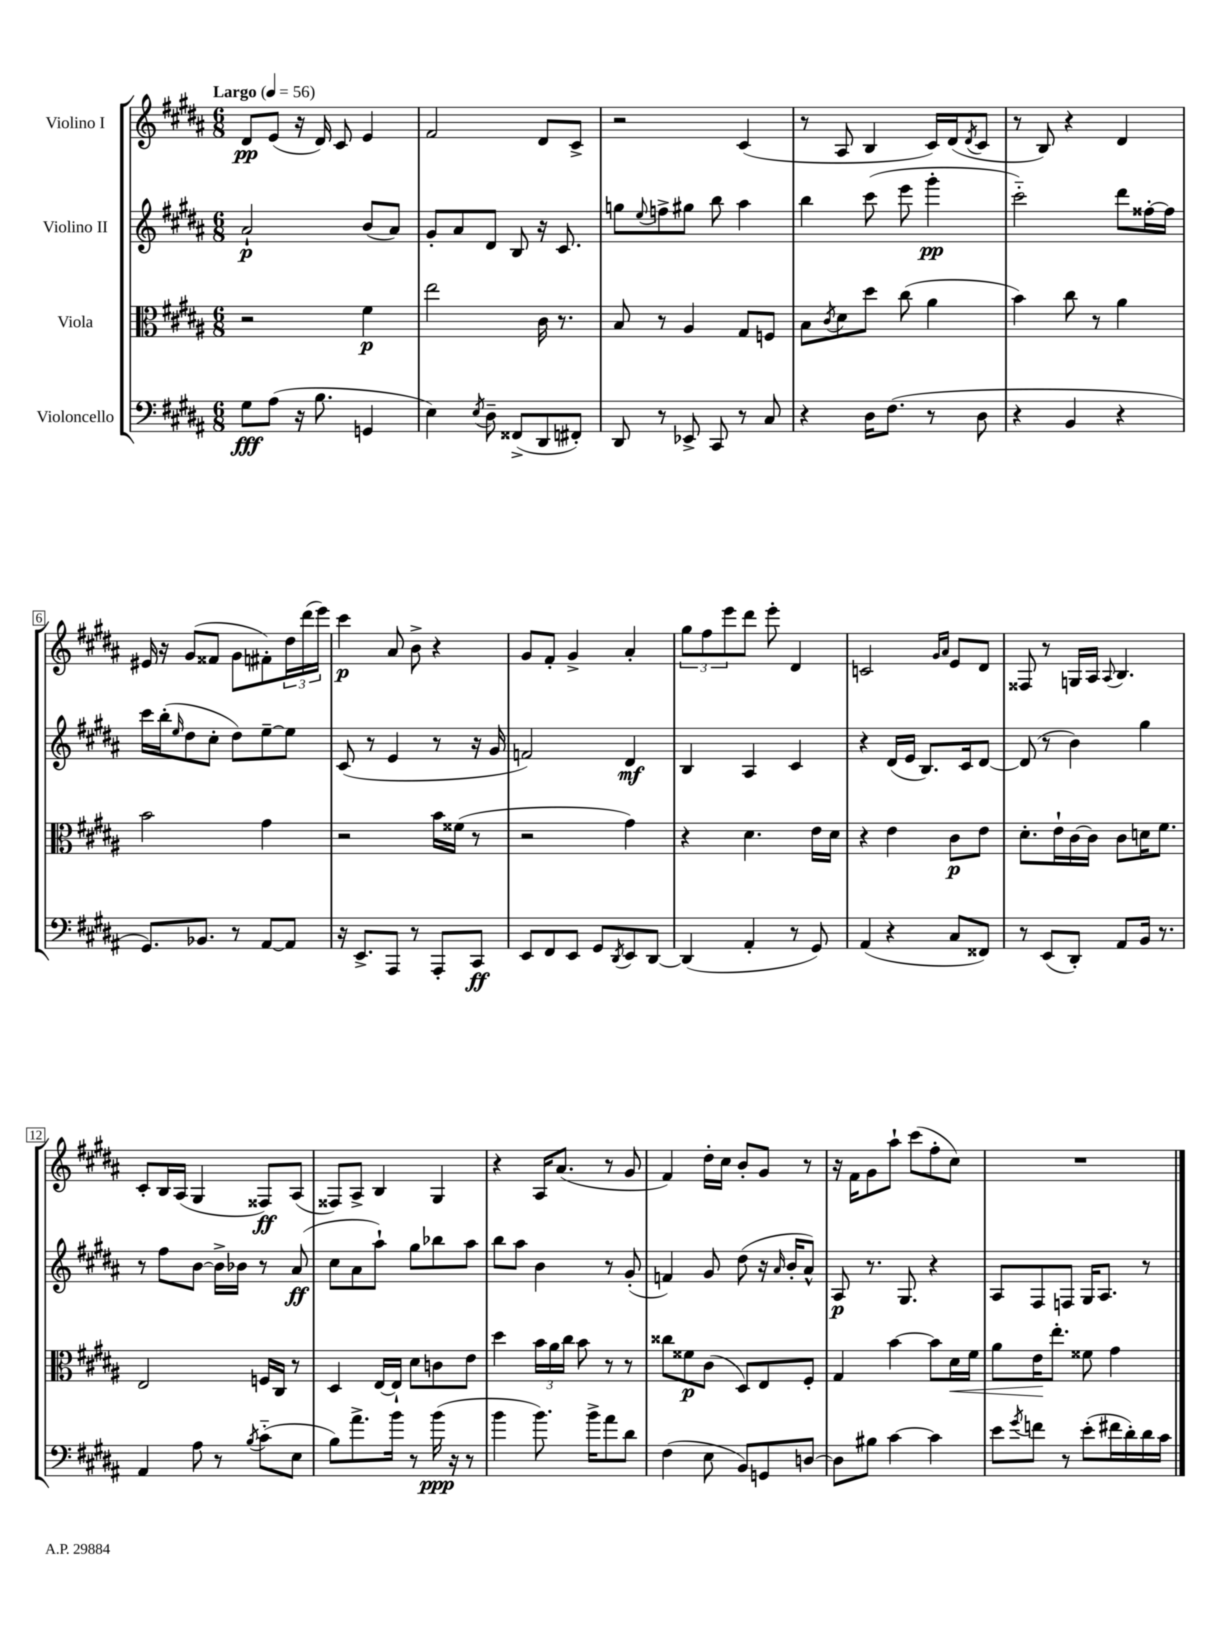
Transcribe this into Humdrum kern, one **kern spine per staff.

**kern	**kern	**kern	**kern
*staff4	*staff3	*staff2	*staff1
*clefF4	*clefC3	*clefG2	*clefG2
*k[f#c#g#d#a#]	*k[f#c#g#d#a#]	*k[f#c#g#d#a#]	*k[f#c#g#d#a#]
*M6/8	*M6/8	*M6/8	*M6/8
*MM56	*MM56	*MM56	*MM56
8G#	2r	2a#`	8d#
(8A#	.	.	(8e
16r	.	.	16r
8.B	.	.	16d#)
.	.	.	8c#
4GG	4f#	(8b	4e
.	.	8a#)	.
=	=	=	=
4E)	2ee	8g#'	2f#
.	.	8a#	.
8qE	.	.	.
8D#~	.	8d#	.
(8FF##^	.	8B	.
8DD#	16c#	16r	8d#
.	8.r	8.c#	.
8FF#')	.	.	8c#^
=	=	=	=
8DD#	8B	8gg	2r
.	.	8qqee	.
8r	8r	8ff^	.
8EE-^	4A#	8gg#	.
8CC#	.	8bb	.
8r	8G#	4aa#	(4c#
8C#	8F	.	.
=	=	=	=
4r	8B	4bb	8r
.	8qc#	.	.
.	8d#	.	8A#
16D#	8dd#	(8ccc#	4B
(8.F#	.	.	.
.	(8cc#	8eee	.
8r	4a#	4ggg#'	16c#)
.	.	.	(16d#
.	.	.	8qd#
8D#	.	.	8c#
=	=	=	=
4r	4b)	2ccc#'~)	8r
.	.	.	8B)
4BB	8cc#	.	4r
.	8r	.	.
4r	4a#	8ddd#	4d#
.	.	[16ff##'	.
.	.	16ff##]	.
=	=	=	=
8.GG#)	2b	16ccc#	16e#
.	.	(16bb'	16r
.	.	16qqee	.
.	.	8dd#	(8g#
8.BB-	.	.	.
.	.	8cc#'	8f##
8r	.	8dd#)	8g#
[8AA#	4g#	[8ee~	8f#')
8AA#]	.	8ee]	24dd#
.	.	.	(24ddd#
.	.	.	24eee)
=	=	=	=
16r	2r	(8c#	4ccc#
8.EE^	.	.	.
.	.	8r	.
8AAA#	.	4e	8a#
8r	.	.	8b^
8AAA#'	16b	8r	4r
.	(16f##	.	.
8CC#	8r	16r	.
.	.	16g#	.
=	=	=	=
8EE	2r	2f)	8g#
8FF#	.	.	8f#'
8EE	.	.	4g#^
8GG#	.	.	.
8qDD#	.	.	.
8EE	4g#)	4d#	4a#'
[8DD#	.	.	.
=	=	=	=
(4DD#]	4r	4B	12gg#
.	.	.	12ff#
.	.	.	12eee
4AA#'	4.d#	4A#	8ddd#
.	.	.	8eee'
8r	.	4c#	4d#
8GG#)	16e	.	.
.	16d#	.	.
=	=	=	=
(4AA#	4r	4r	2c
4r	4e	(16d#	.
.	.	16e	.
.	.	8.B)	.
.	.	.	16qqg#
.	.	.	16qqa#
8C#	8c#	.	8e
.	.	16c#	.
8FF##)	8e	[8d#	8d#
=	=	=	=
8r	8.d#'	(8d#]	8F##
(8EE	.	8r	8r
.	16e`	.	.
8DD#')	[16c#	4b)	16G
.	16c#]	.	16A#
.	.	.	8qqA#
8AA#	8c#	.	4.B
16BB	16d	4gg#	.
8.r	8.f#	.	.
=	=	=	=
4AA#	2E	8r	8c#'
.	.	8ff#	16B
.	.	.	(16A#
8A#	.	[8b	4G#
8r	.	16b^]	.
.	.	16b-	.
8qB	.	.	.
(8c#'~	16F	8r	8F##)
.	16C#	.	.
8E	8r	(8a#	(8A#
=	=	=	=
8B)	4D#	8cc#	8F##)
8.a#^	.	8a#	8A#^
.	[16E	8aa#`)	4B
16b	16E`]	.	.
8r	8d#	8gg#	.
(16b	8c	8bb-	4G#
16r	.	.	.
8r	8e	8aa#	.
=	=	=	=
4b	4dd#	8bb	4r
.	.	8aa#	.
8.b)	24b	4b	16A#
.	24a#	.	.
.	.	.	(8.a#
.	24cc#	.	.
.	8b	.	.
16b^	.	.	.
8a#	8r	8r	8r
8d#	8r	(8g#'	8g#
=	=	=	=
(4F#	8cc##	4f)	4f#)
.	8f##	.	.
8E	(8c#	8g#	16dd#'
.	.	.	16cc#
8BB)	8D#)	(8dd#	8b'
8GG	8E	16r	8g#
.	.	16qqa#	.
.	.	16b'	.
[8D	8F#'	8a#^^)	8r
=	=	=	=
8D]	4G#	8A#	16r
.	.	.	16f#
8B#	.	8.r	8g#
[4c#	[4b	.	8aa#`
.	.	8.G#	.
.	.	.	(8ccc#
4c#]	8b]	4r	8ff#'
.	16d#	.	8cc#)
.	16f#	.	.
=	=	=	=
8e	8a#	8A#	2.r
8qg#	.	.	.
8f	16e	8F#	.
.	8.ee'	.	.
8r	.	8F	.
(8e'	8f##	16G#	.
.	.	8.A#	.
16f#	4g#	.	.
16d#')	.	.	.
16d#	.	8r	.
16c#	.	.	.
==	==	==	==
*-	*-	*-	*-
